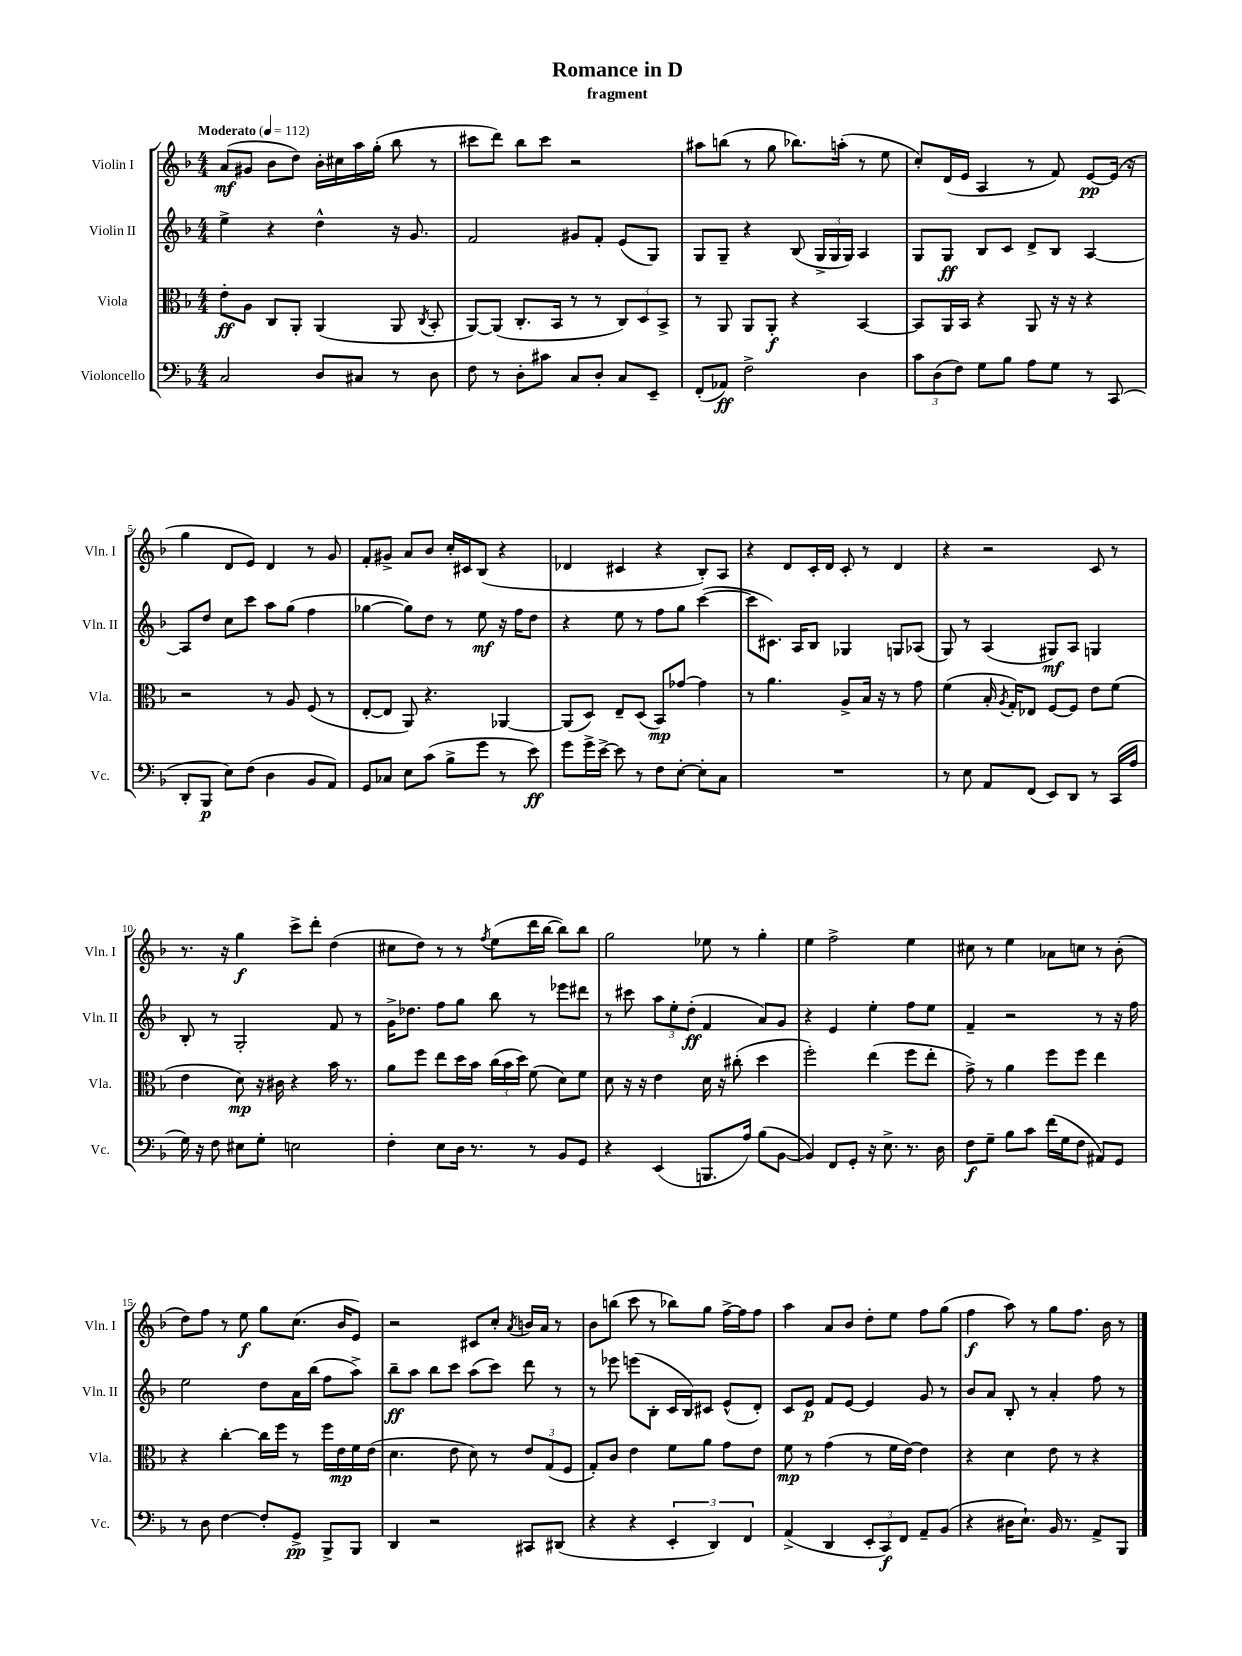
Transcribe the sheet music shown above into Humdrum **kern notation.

**kern	**kern	**kern	**kern
*staff4	*staff3	*staff2	*staff1
*clefF4	*clefC3	*clefG2	*clefG2
*k[b-]	*k[b-]	*k[b-]	*k[b-]
*M4/4	*M4/4	*M4/4	*M4/4
*MM112	*MM112	*MM112	*MM112
2C	8e'	4ee^	(8a
.	8A	.	8g#
.	8C	4r	8b-
.	8AA'	.	8dd)
8D	(4AA	4dd^^	16b-'
.	.	.	16cc#
8C#	.	.	16aa
.	.	.	(16gg'
8r	8AA	16r	8bb-
.	.	8.g	.
.	8qC	.	.
8D	8BB-'	.	8r
=	=	=	=
8F	[8AA)	2f	8ccc#
8r	(8AA]	.	8ddd)
8D'	8.C'	.	8bb-
8c#	.	.	8ccc#
.	16BB-	.	.
8C	8r	8g#	2r
8D'	8r	8f'	.
8C	12C)	(8e	.
.	12D	.	.
8EE~	.	8G)	.
.	12BB-^	.	.
=	=	=	=
(8FF'	8r	8G	8aa#
8AA-)	8AA	8G~	(8bb
2F^	8AA	4r	8r
.	8AA'	.	8gg
.	4r	(8B-	8.bb-)
.	.	24G^	.
.	.	24G	.
.	.	.	(16aa'
.	.	24G)	.
4D	[4BB-	4A	8r
.	.	.	8ee
=	=	=	=
12c	8BB-]	8G	8cc')
(12D	.	.	.
.	16AA	8G	(16d
12F)	.	.	.
.	16BB-	.	16e
8G	4r	8B-	4A
8B-	.	8c	.
8A	8AA	8d^	8r
8G	16r	8B-	8f)
.	16r	.	.
8r	4r	[4A	[8e
(8CC	.	.	(16e]
.	.	.	16r
=	=	=	=
8DD'	2r	8A]	4gg
8BBB-	.	8dd	.
8E)	.	8cc	8d
(8F	.	8ccc	8e)
4D	8r	8aa	4d
.	8A	(8gg	.
8BB-	(8F	4ff	8r
8AA)	8r	.	8g
=	=	=	=
8GG	[8E'	[4gg-	8f'
8C-	8E]	.	8g#^
8E	8AA)	8gg-])	8a
(8c	4.r	8dd	8b-
8B-^	.	8r	16cc'
.	.	.	16c#
8g	.	8ee	(8B-
8r	[4AA-	16r	4r
.	.	16ff	.
8e)	.	8dd	.
=	=	=	=
8g	(8AA-]	4r	4d-
16g^	8D)	.	.
[16e^	.	.	.
8e]	8E~	8ee	4c#
8r	(8D	8r	.
8F	8BB-)	8ff	4r
[8E'	[8g-	8gg	.
8E']	4g-]	([4ccc	8B-')
8C	.	.	8A
=	=	=	=
1r	8r	8ccc]	4r
.	4.a	8.c#)	.
.	.	.	8d
.	.	16A	.
.	.	8B-	16c'
.	.	.	16d
.	8A^	4G-	8c'
.	16B-	.	8r
.	16r	.	.
.	8r	8G	4d
.	8g	(8A-	.
=	=	=	=
8r	(4f	8G)	4r
8E	.	8r	.
8AA	16B-'	(4A	2r
.	8qA	.	.
.	16G')	.	.
(8FF	8E-	.	.
8EE)	[8F	8G#)	.
8DD	8F]	8A	.
8r	8e	4G	8c
(16CC	(8f	.	8r
16A	.	.	.
=	=	=	=
16G)	4e	8B-'	8.r
16r	.	.	.
8F	.	8r	.
.	.	.	16r
8E#	8d)	2G'	4gg
8G'	16r	.	.
.	16c#	.	.
2E	4r	.	8ccc^
.	.	.	8ddd'
.	16b-	8f	(4dd
.	8.r	.	.
.	.	8r	.
=	=	=	=
4F'	8a	16g^	8cc#
.	.	8.dd-	.
.	8ff	.	8dd)
8E	8ee	8ff	8r
16D	16dd	8gg	8r
8.r	16b-	.	.
.	.	.	8qff
.	(24cc	8bb-	(8ee
.	24b-	.	.
.	24dd)	.	.
8r	(8f	8r	16ddd
.	.	.	[16bb-
8BB-	8d)	8eee-	8bb-])
8GG	8f	8ddd#	8bb-
=	=	=	=
4r	8d	8r	2gg
.	16r	8ccc#	.
.	16r	.	.
(4EE	4e	12aa	.
.	.	12ee'	.
.	.	(12dd'	.
8.BBB	16d	4f	8ee-
.	16r	.	.
.	(8cc#'	.	8r
16A)	.	.	.
(8B-	4dd	8a)	4gg'
[8BB-	.	8g	.
=	=	=	=
4BB-])	2ff')	4r	4ee
8FF	.	4e	2ff^
8GG'	.	.	.
16r	(4ee	4ee'	.
8.E^	.	.	.
8.r	8ff	8ff	4ee
.	8ee'	8ee	.
16D	.	.	.
=	=	=	=
8F	8g^)	4f~	8cc#
8G~	8r	.	8r
8B-	4a	2r	4ee
8c	.	.	.
(16f	8ff	.	8a-
16G	.	.	.
8F	8ff	.	8cc
8AA#)	4ee	8r	8r
8GG	.	16r	(8b-'
.	.	16ff	.
=	=	=	=
8r	4r	2ee	8dd)
8D	.	.	8ff
[4F	[4cc'	.	8r
.	.	.	8ee
8F']	16cc]	8dd	8gg
.	16ff	.	.
8GG^	8r	16a	(8.cc
.	.	(16bb-	.
8BBB-^	16ff	8ff	.
.	16e	.	16b-
8BBB-	16f	8aa^)	8e)
.	(16e	.	.
=	=	=	=
4DD	4.d	8bb-~	2r
.	.	8aa	.
2r	.	8bb-	.
.	8e	8ccc	.
.	8d)	(8aa	8c#
.	8r	8ccc)	8cc'
.	.	.	8qa
8CC#	12e	8ddd	16b
.	.	.	16a
.	(12G	.	.
(8DD#	.	8r	8r
.	12F	.	.
=	=	=	=
4r	8G')	8r	8b-
.	8c	8eee-	(8bb
4r	4e	(8eee	8ccc
.	.	8B-'	8r
6EE'	8f	16c	8bb-)
.	.	16B-)	.
.	8a	8c#	8gg
6DD)	.	.	.
.	8g	(8e^^	[16ff^
.	.	.	16ff]
6FF	.	.	.
.	8e	8d')	8ff
=	=	=	=
(4AA^	8f	8c	4aa
.	8r	8e	.
4DD	(4g	8f	8a
.	.	[8e	8b-
12EE'	8r	4e]	8dd'
12CC)	.	.	.
.	16f	.	8ee
12FF	.	.	.
.	[16e)	.	.
8AA~	4e]	8g	8ff
(8BB-	.	8r	(8gg
=	=	=	=
4r	4r	8b-	4ff
.	.	8a	.
16D#	4d	8B-'	8aa)
8.E`)	.	.	.
.	.	8r	8r
16BB-	8e	4a'	8gg
8.r	.	.	.
.	8r	.	8.ff
8AA^	4r	8ff	.
.	.	.	16b-
8BBB-	.	8r	8r
==	==	==	==
*-	*-	*-	*-
